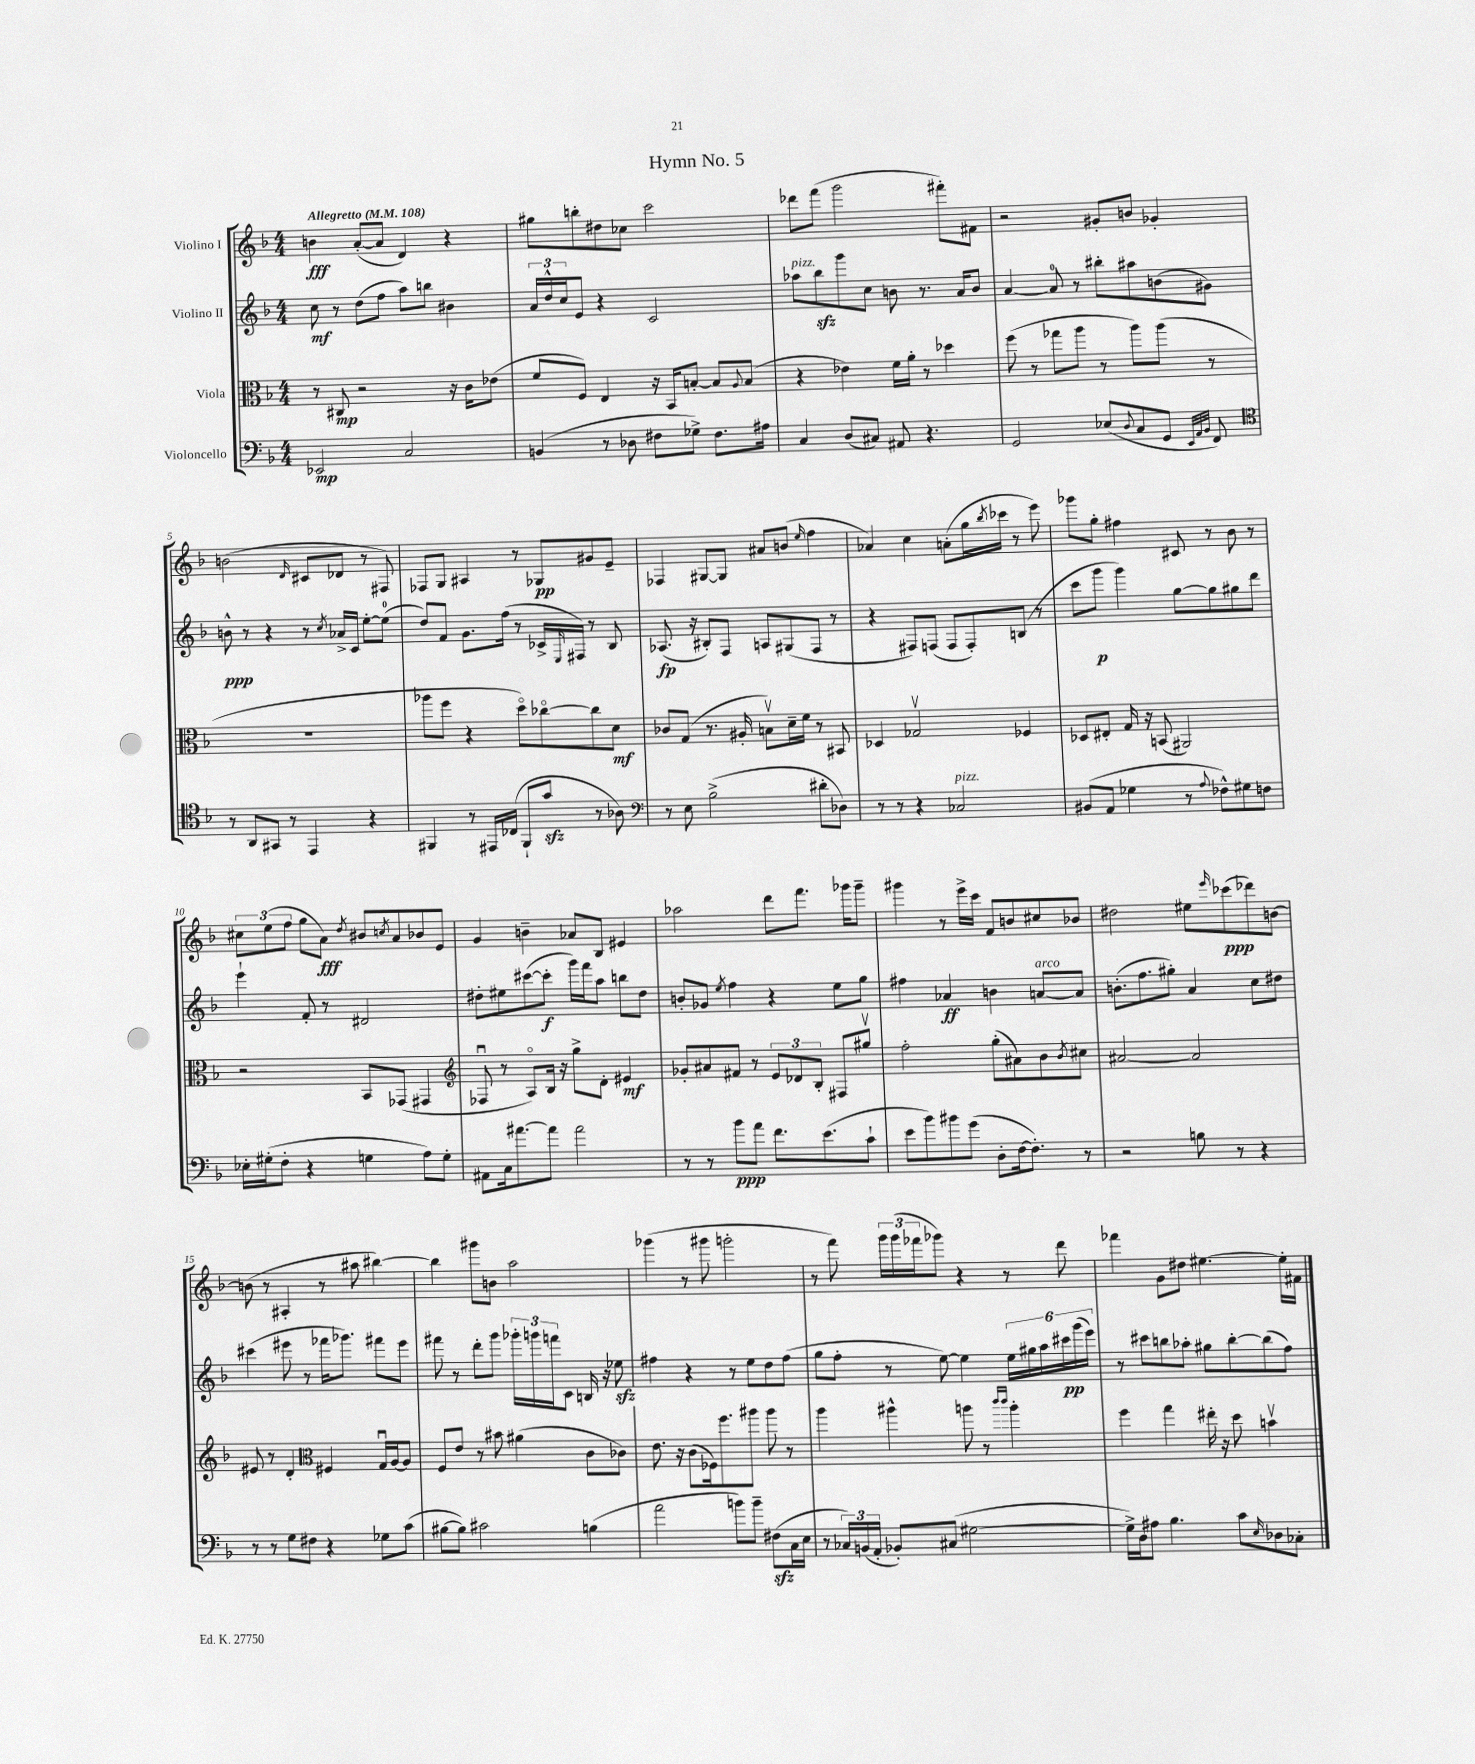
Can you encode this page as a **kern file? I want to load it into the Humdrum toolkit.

**kern	**dynam	**kern	**dynam	**kern	**dynam	**kern	**dynam
*part4	*part4	*part3	*part3	*part2	*part2	*part1	*part1
*staff4	*staff4	*staff3	*staff3	*staff2	*staff2	*staff1	*staff1
*I"Violoncello	*	*I"Viola	*	*I"Violino II	*	*I"Violino I	*
*clefF4	*	*clefC3	*	*clefG2	*	*clefG2	*
*k[b-]	*	*k[b-]	*	*k[b-]	*	*k[b-]	*
*M4/4	*	*M4/4	*	*M4/4	*	*M4/4	*
*MM108	*	*MM108	*	*MM108	*	*MM108	*
=1	=1	=1	=1	=1	=1	=1	=1
!	!	!	!	!	!	!LO:TX:a:B:t=Allegretto	!
2EE-X/	mp	8r	.	8cc\	mf	4bn\	fff
.	.	8C#X/	mp	8r	.	.	.
.	.	2r	.	(8dd\L	.	([8a'/L	.
.	.	.	.	8ff\J	.	8a/J]	.
2C/	.	.	.	8aa\L)	.	4d/)	.
.	.	.	.	8bbn\J	.	.	.
.	.	16r	.	4b#X\	.	4r	.
.	.	16c\KL	.	.	.	.	.
.	.	(8e-X\J	.	.	.	.	.
=2	=2	=2	=2	=2	=2	=2	=2
(4BBn/	.	8f/L	.	24a/LL	.	8gg#X\L	.
.	.	.	.	24dd^^/	.	.	.
.	.	.	.	24cc/J	.	.	.
.	.	8F/J)	.	8e/J	.	8bbn'\	.
8r	.	4E/	.	4r	.	8dd#X\	.
8D-X\	.	.	.	.	.	8cc-X\J	.
8F#X\L	.	16r	.	2c/	.	2ccc\	.
.	.	16BB-/KL	.	.	.	.	.
8G-X^\J)	.	[8Bn'/J	.	.	.	.	.
8.F#\L	.	8B/L]	.	.	.	.	.
.	.	8qqA/	.	.	.	.	.
.	.	(8B/J	.	.	.	.	.
16A#X\Jk	.	.	.	.	.	.	.
=3	=3	=3	=3	=3	=3	=3	=3
!	!	!	!	!LO:TX:a:i:t=pizz.	!	!	!
4C/	.	4r	.	8aa-X\L	.	8ddd-X\L	.
.	.	.	.	8bb-zz\	.	(8fff\J	.
(8D/L	.	4e-X\)	.	8ggg\	.	2ggg\	.
8C#X/J)	.	.	.	8cc\J	.	.	.
8AA#X/	.	16f\LL	.	8bn\	.	.	.
.	.	16a'\JJ	.	.	.	.	.
4.r	.	8r	.	8.r	.	.	.
.	.	4dd-X\	.	.	.	8fff#X'\L)	.
.	.	.	.	16a/KL	.	.	.
.	.	.	.	8b/J	.	8f#X\J	.
=4	=4	=4	=4	=4	=4	=4	=4
2GG/	.	(8ff\	.	[4a/	.	2r	.
.	.	8r	.	.	.	.	.
.	.	8gg-X\L	.	8a/]	.	.	.
.	.	8aa\J	.	8r	.	.	.
(8E-X/L	.	8r	.	8bb#X'\L	.	8g#X'/L	.
8qqD/	.	.	.	.	.	.	.
8C/	.	8aa\L)	.	8aa#X\	.	8bn/J	.
8GG/J	.	(8aa\J	.	(8bn\	.	4g-X'/	.
32qqEE/LLL	.	.	.	.	.	.	.
32qqAA/	.	.	.	.	.	.	.
32qqBB-/JJJ	.	.	.	.	.	.	.
8FF/)	.	8r	.	8g#X\J)	.	.	.
!!LO:LB:g=z
=5	=5	=5	=5	=5	=5	=5	=5
*clefC4	*	*	*	*	*	*	*
8r	.	1r	.	8bn^^\	ppp	(2bn\	.
8AA/L	.	.	.	8r	.	.	.
8GG#X/J	.	.	.	4r	.	.	.
8r	.	.	.	.	.	.	.
.	.	.	.	.	.	16qqd/	.
4EE/	.	.	.	8r	.	8c#X/L	.
.	.	.	.	8qcc/	.	.	.
.	.	.	.	16a-X^/LL	.	8d-X/J	.
.	.	.	.	16c/JJ	.	.	.
4r	.	.	.	[8ee'\L	.	8r	.
.	.	.	.	(8ee\J]	.	8F#X/)	.
=6	=6	=6	=6	=6	=6	=6	=6
4FF#X/	.	8aa-X\L	.	8dd/L)	.	8F-X/L	.
.	.	8ff\J	.	8f/J	.	8G/J	.
8r	.	4r	.	8.g\L	.	4A#X/	.
16EE#X/LL	.	.	.	.	.	.	.
(16C-X/JJ	.	.	.	(16ff\Jk	.	.	.
8FF#`/L	.	8dd\L)	.	8r	.	8r	.
8gzz/J	.	[8cc-X\	.	16c-X^/LL	.	8G-X/L	pp
.	.	.	.	16qqE/	.	.	.
.	.	.	.	16F#X/JJ)	.	.	.
8r	.	8cc-\]	.	8r	.	8g#X/	.
8A-X\)	.	8d\J	mf	8B-/	.	8e~/J	.
=7	=7	=7	=7	=7	=7	=7	=7
*clefF4	*	*	*	*	*	*	*
8r	.	8c-X/L	.	(8.A-X/	fp	4F-X/	.
8E\	.	(8G/J	.	.	.	.	.
.	.	.	.	16r	.	.	.
(2B-^\	.	8.r	.	8B#X'/L)	.	[8G#X/L	.
.	.	.	.	8F/J	.	8G#/J]	.
.	.	16A#X'/	.	.	.	.	.
.	.	8Bnv\L)	.	8An/L	.	8a#X/L	.
.	.	16d~\L	.	(8G#X/	.	(8bn/J	.
.	.	16f\JJ	.	.	.	.	.
.	.	.	.	.	.	16qqee/	.
8d#X'\L	.	8r	.	8F/J	.	4ff\	.
8D-X\J)	.	8BB#X/	.	8r	.	.	.
=8	=8	=8	=8	=8	=8	=8	=8
8r	.	4D-X/	.	4r	.	4a-X/)	.
8r	.	.	.	.	.	.	.
4r	.	2G-Xv/	.	8F#X/L)	.	4cc\	.
.	.	.	.	(8Fn/J	.	.	.
!LO:TX:a:i:t=pizz.	!	!	!	!	!	!	!
2C-X/	.	.	.	8F/L	.	(8an'\L	.
.	.	.	.	8F'/)	.	16gg\L	.
.	.	.	.	.	.	8qbb-/	.
.	.	.	.	.	.	16ccc-X\JJ	.
.	.	4F-X/	.	(8Bn/J	.	8r	.
.	.	.	.	8r	.	8eee\)	.
=9	=9	=9	=9	=9	=9	=9	=9
(8BB#X/L	.	8D-X/L	.	8ccc\L	.	8ggg-X\L	.
8AA/J	.	8E#X'/J	.	8ggg\J	p	8gg'\J	.
4G-X\	.	16G/	.	4ggg\)	.	4ff#X\	.
.	.	16r	.	.	.	.	.
.	.	(8BBn/	.	.	.	.	.
8r	.	2AA#X/)	.	[8gg\L	.	8c#X/	.
8qqA/	.	.	.	.	.	.	.
8F-X^^\L)	.	.	.	8gg\]	.	8r	.
8G#X\	.	.	.	8gg#X\	.	8b-\	.
8Fn\J	.	.	.	8ddd\J	.	8r	.
!!LO:LB:g=z
=10	=10	=10	=10	=10	=10	=10	=10
16E-X'\LL	.	2r	.	4eee`\	.	12cc#X\L	.
(16G#X'\J	.	.	.	.	.	.	.
.	.	.	.	.	.	(12ee\	.
8F'\J	.	.	.	.	.	.	.
.	.	.	.	.	.	12ff\J	.
4r	.	.	.	8f'/	.	8gg\L	.
.	.	.	.	8r	.	8a\J)	fff
.	.	.	.	.	.	8qdd/	.
4Gn\	.	8BB-/L	.	2d#X/	.	8b#X/L	.
.	.	.	.	.	.	8qccn/	.
.	.	(8GG-X/J	.	.	.	8a/	.
8A\L)	.	4GG#X/	.	.	.	8b-X/	.
8G'\J	.	.	.	.	.	8e/J	.
=11	=11	=11	=11	=11	=11	=11	=11
*	*	*clefG2	*	*	*	*	*
8AA#X\L	.	8F-Xu/	.	8dd#X'\L	.	4g/	.
16C\k	.	8r	.	8ee#X\	.	.	.
[8.a#X\	.	.	.	.	.	.	.
.	.	8A/L)	.	([8ccc#X\	.	4bn~\	.
8a#\J]	.	16B-/Jk	.	8ccc#'\J]	f	.	.
.	.	16r	.	.	.	.	.
2a#\	.	8gg^\L	.	16ggg\LL)	.	8a-X/L	.
.	.	.	.	16fff\J	.	.	.
.	.	8d'\J	.	8aa\J	.	8B-/J	.
.	.	4e#X/	mf	8bbn\L	.	4e#X/	.
.	.	.	.	8dd#\J	.	.	.
=12	=12	=12	=12	=12	=12	=12	=12
8r	.	8g-X'/L	.	8bn'/L	.	2aa-X\	.
8r	.	8a#X/	.	8g-X/J	.	.	.
.	.	.	.	8qee/	.	.	.
8b-\L	ppp	8f#X/J	.	4ff\	.	.	.
8a\J	.	8r	.	.	.	.	.
8.f\L	.	12e/L	.	4r	.	8ddd\L	.
.	.	12d-X/	.	.	.	.	.
.	.	.	.	.	.	8.fff\J	.
.	.	12B-'/J	.	.	.	.	.
(8.e\	.	.	.	.	.	.	.
.	.	8F#X/L	.	8ee\L	.	.	.
.	.	.	.	.	.	16ggg-X\KL	.
8c`\J	.	8gg#Xv/J	.	8gg\J	.	8ggg-~\J	.
=13	=13	=13	=13	=13	=13	=13	=13
8e\L	.	2ff'\	.	4ff#X\	.	4ggg#X\	.
8b-\)	.	.	.	.	.	.	.
8b#X\	.	.	.	4a-X/	ff	8r	.
(8g\J	.	.	.	.	.	16eee^\LL	.
.	.	.	.	.	.	16ccc\JJ	.
8D'\L	.	(8gg'\L	.	4bn\	.	8f/L	.
[16F\k	.	8a#X\)	.	.	.	8bn/	.
8.F'\J])	.	.	.	.	.	.	.
!	!	!	!	!LO:TX:a:i:t=arco	!	!	!
.	.	8b-\	.	[8an/L	.	8cc#X/	.
.	.	8qb-/	.	.	.	.	.
8r	.	8cc#X\J	.	8a/J]	.	8b-X/J	.
=14	=14	=14	=14	=14	=14	=14	=14
2r	.	[2a#X/	.	(8.bn'\L	.	2dd#X\	.
.	.	.	.	8.ff\	.	.	.
.	.	.	.	8gg#X'\J)	.	.	.
8Bn\	.	2a#/]	.	4a/	.	8ee#X\L	.
.	.	.	.	.	.	16qqeee/	.
8r	.	.	.	.	.	(8ccc-X\	ppp
4r	.	.	.	8cc\L	.	8ddd-X\)	.
.	.	.	.	8dd#X\J	.	[8bn\J	.
!!LO:LB:g=z
=15	=15	=15	=15	=15	=15	=15	=15
8r	.	8e#X/	.	(4ccc#X\	.	(8bn\]	.
8r	.	8r	.	.	.	8r	.
8G\L	.	4d'/	.	8eee#X\	.	4A#X'/	.
8F#X\J	.	.	.	8r	.	.	.
*	*	*clefC3	*	*	*	*	*
4r	.	4F#X/	.	16fff-X\KL	.	8r	.
.	.	.	.	8.ggg-X\J)	.	.	.
.	.	.	.	.	.	8aa#X\	.
8G-X\L	.	16Gu/LL	.	8fff#X\L	.	[4bb#X\)	.
.	.	[16A/J	.	.	.	.	.
(8c\J	.	8A/J]	.	8eee#\J	.	.	.
=16	=16	=16	=16	=16	=16	=16	=16
[8B#X\L	.	8F/L	.	8fff#X\	.	4bb#\]	.
8B#\J])	.	8e/J	.	8r	.	.	.
2c#X\	.	8r	.	8ddd'\L	.	8ggg#X\L	.
.	.	8b#X\	.	8ggg\J	.	8bn\J	.
.	.	(4a#X\	.	24ggg-X'\LL	.	2aa\	.
.	.	.	.	24gggn\	.	.	.
.	.	.	.	24fffn\J	.	.	.
.	.	.	.	8c\J	.	.	.
(4Bn\	.	8c\L	.	16Bn/	.	.	.
.	.	.	.	16r	.	.	.
.	.	8c-X\J)	.	8ee-Xzz\	.	.	.
=17	=17	=17	=17	=17	=17	=17	=17
2a\	.	8.e\	.	4ff#X\	.	(4ggg-X\	.
.	.	16r	.	.	.	.	.
.	.	(8c\L	.	4r	.	8r	.
.	.	16F-X\k)	.	.	.	8ggg#X\	.
.	.	8.ff\	.	.	.	.	.
8bn\L)	.	.	.	8r	.	2gggn'\	.
8b~\J	.	8aa#X\J	.	8ee\L	.	.	.
(8F#Xzz\L	.	8aa#\	.	8dd\	.	.	.
16C\L	.	8r	.	(8ff#\J	.	.	.
16E\JJ	.	.	.	.	.	.	.
=18	=18	=18	=18	=18	=18	=18	=18
8r	.	4aa\	.	8gg\L	.	8r	.
24C-X/LL)	.	.	.	8ff'\J	.	8fff\)	.
(24BBn/	.	.	.	.	.	.	.
24AA'/JJ	.	.	.	.	.	.	.
8BB-X'/L)	.	4aa#X^^\	.	8r	.	24ggg\LL	.
.	.	.	.	.	.	(24ggg\	.
.	.	.	.	.	.	24fff-X\J	.
(8C#X/J	.	.	.	[8ee\)	.	8ggg-X\J)	.
[2G#X\	.	8aan\	.	4ee\]	.	4r	.
.	.	8r	.	.	.	.	.
.	.	16qqccc/LL	.	.	.	.	.
.	.	16qqccc/JJ	.	.	.	.	.
.	.	4aa'\	.	24ee\LL	.	8r	.
.	.	.	.	24gg#X\	.	.	.
.	.	.	.	24aa\	.	.	.
.	.	.	.	24ccc#X\	pp	8ddd\	.
.	.	.	.	(24ggg\	.	.	.
.	.	.	.	24eee\JJ)	.	.	.
=19	=19	=19	=19	=19	=19	=19	=19
16G#^\LL])	.	4ff\	.	8r	.	4fff-X\	.
16D\J	.	.	.	.	.	.	.
8A#X\J	.	.	.	8ccc#X\L	.	.	.
4.B-\	.	4gg\	.	8bbn\	.	8g\L	.
.	.	.	.	8aa-X'\J	.	8dd#X\J	.
.	.	16ee#X'\	.	8gg#X\L	.	[4.ee#X\	.
.	.	16r	.	.	.	.	.
8c\L	.	8dd\	.	[8bb'\	.	.	.
16qqE/	.	.	.	.	.	.	.
8D-X\	.	4bnv\	.	(8bb\]	.	.	.
8C-X'\J	.	.	.	8ff\J)	.	16ee#'\LL]	.
.	.	.	.	.	.	16f#X\JJ	.
==	==	==	==	==	==	==	==
*-	*-	*-	*-	*-	*-	*-	*-
